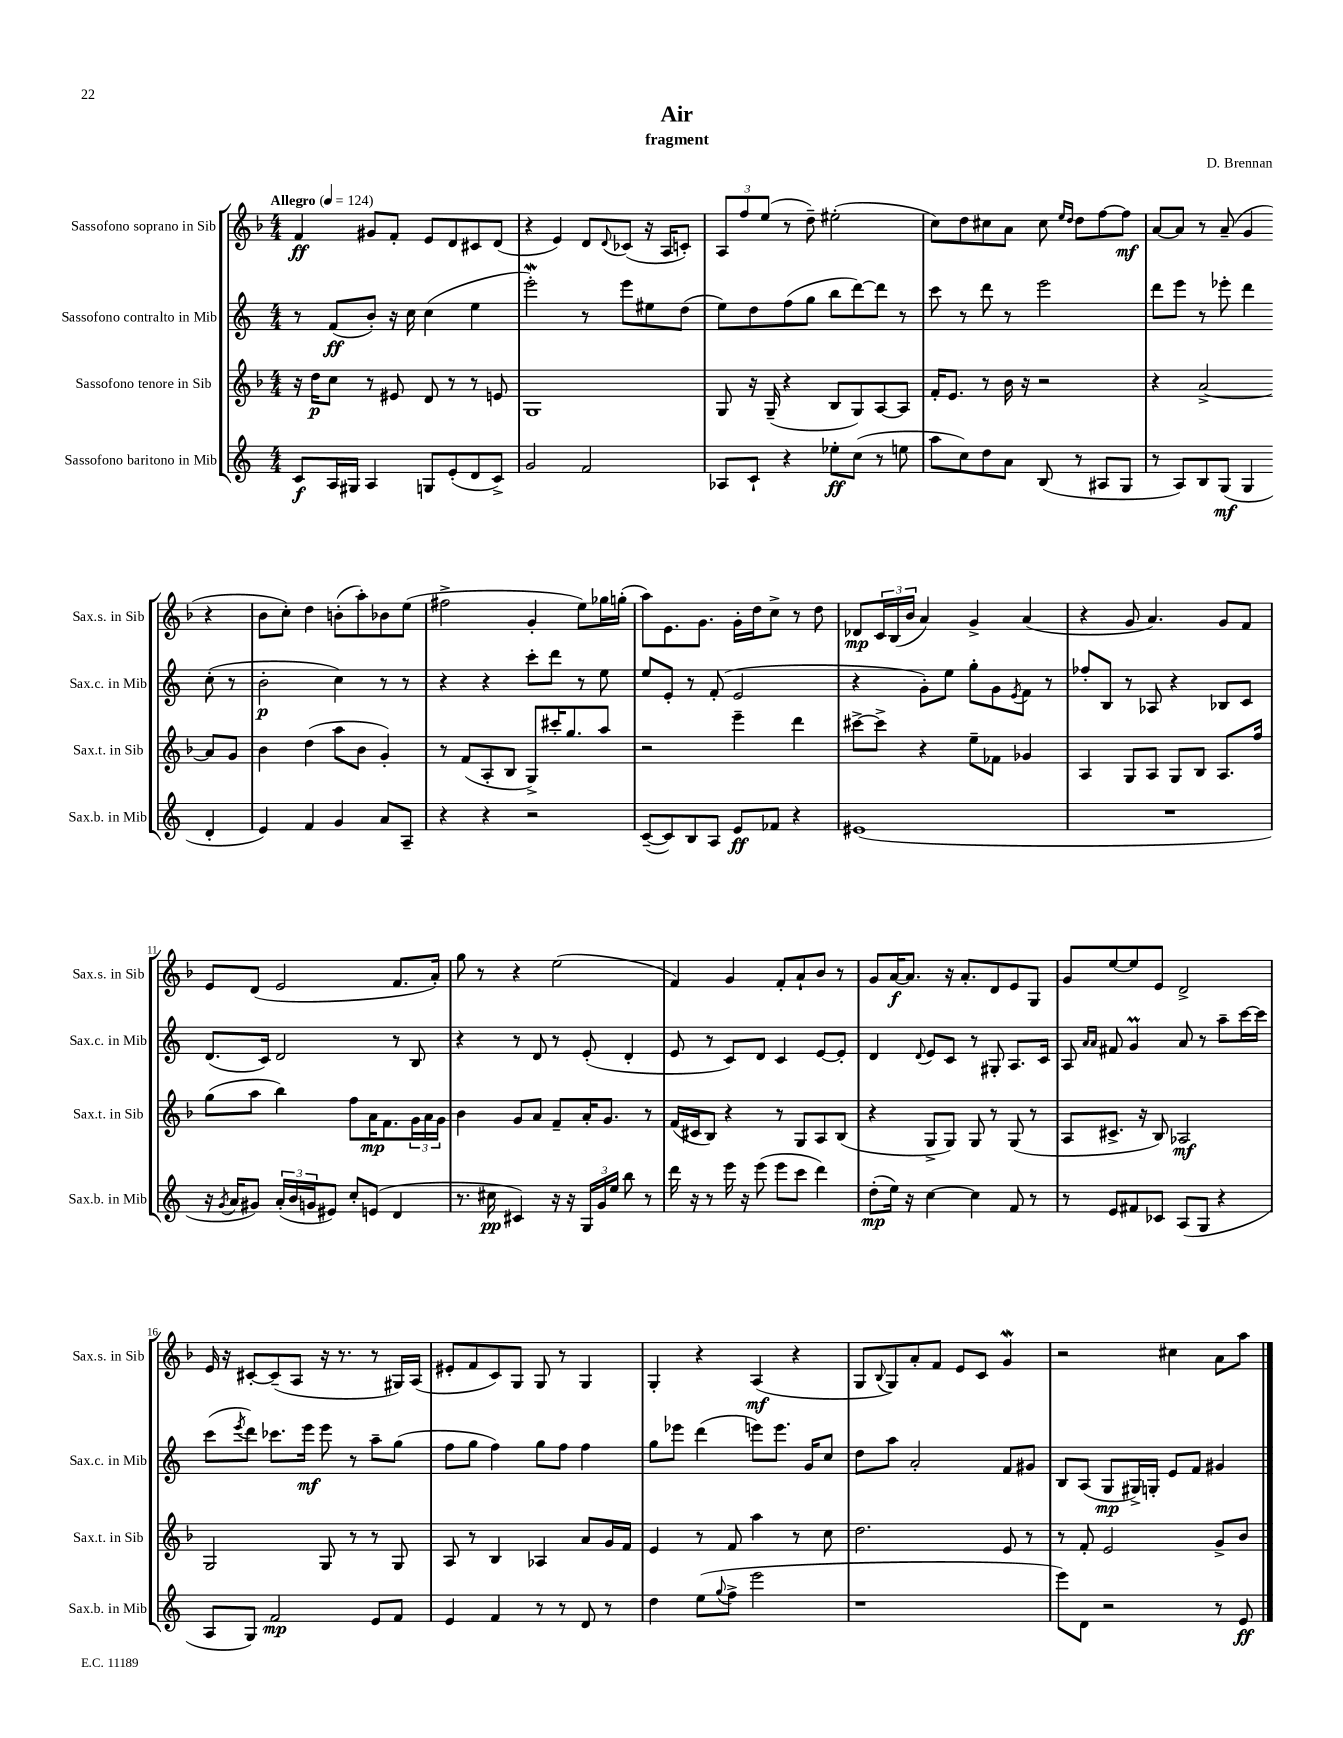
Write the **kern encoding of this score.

**kern	**kern	**kern	**kern
*staff4	*staff3	*staff2	*staff1
*clefG2	*clefG2	*clefG2	*clefG2
*k[]	*k[b-]	*k[]	*k[b-]
*M4/4	*M4/4	*M4/4	*M4/4
*MM124	*MM124	*MM124	*MM124
8c	16r	8r	4f
.	16dd	.	.
16A	8cc	(8f	.
16G#	.	.	.
4A	8r	8b')	8g#
.	8e#	16r	8f'
.	.	16cc	.
8G	8d	(4cc	8e
(8e'	8r	.	8d
8d	8r	4ee	8c#
8c^)	8e	.	(8d
=	=	=	=
2g	1G	2eee')	4r
.	.	.	4e)
2f	.	8r	8d
.	.	.	8qqd
.	.	8eee	(8c-
.	.	8ee#	16r
.	.	.	16A
.	.	(8dd	8c')
=	=	=	=
8A-	8G	8ee)	12A
.	.	.	12ff
8c`	16r	8dd	.
.	.	.	(12ee
.	(16G~	.	.
4r	4r	(8ff	8r
.	.	8gg	8dd~)
8ee-'	8B-	8bb	(2ee#'
(8cc	8G)	[8ddd)	.
8r	[8A	8ddd]	.
8ee	8A]	8r	.
=	=	=	=
8aa	16f'	8ccc	8cc)
.	8.e	.	.
8cc)	.	8r	8dd
8dd	8r	8ddd	8cc#
8a	16b-	8r	8a
.	16r	.	.
(8B	2r	2eee	8cc#
.	.	.	16qqee
.	.	.	16qqdd
8r	.	.	8dd
8A#	.	.	[8ff
8G	.	.	8ff]
=	=	=	=
8r	4r	8ddd	[8a
8A)	.	8eee	8a]
8B	[2a^	8r	8r
(8G	.	8eee-'	(8a~
4G	.	4ddd	4g
4d'	8a]	(8cc'	4r
.	8g	8r	.
=	=	=	=
4e)	4b-	2b'	8b-
.	.	.	8cc')
4f	(4dd	.	4dd
4g	8aa	4cc)	(8b'
.	8b-	.	8aa')
8a	4g')	8r	8b-
8A~	.	8r	(8ee
=	=	=	=
4r	8r	4r	2ff#^
.	(8f	.	.
4r	8A'	4r	.
.	8B-	.	.
2r	8G^)	8ccc'	4g'
.	16ccc#'	8ddd	.
.	8.gg	.	.
.	.	8r	8ee)
.	8aa	8ee	16gg-
.	.	.	(16gg'
=	=	=	=
([8c~	2r	8ee	8aa)
8c])	.	8e'	8.e
8B	.	8r	.
.	.	.	8.g
8A	.	(8f'	.
8e	4eee~	2e	16g'
.	.	.	16dd
8f-	.	.	8cc^
4r	4ddd	.	8r
.	.	.	8dd
=	=	=	=
(1e#	[8ccc#^	4r	8d-
.	8ccc#^]	.	24c
.	.	.	(24B-
.	.	.	24b-
.	4r	8g')	4a)
.	.	8ee	.
.	8ee~	8gg'	4g^
.	8f-	8g	.
.	.	8qe	.
.	4g-	8f	(4a
.	.	8r	.
=	=	=	=
1r	4A	8ff-'	4r
.	.	8B	.
.	8G	8r	8g
.	8A	8A-	4.a)
.	8G	4r	.
.	8B-	.	.
.	8.A	8B-	8g
.	.	8c	8f
.	16ff	.	.
=	=	=	=
16r	(8gg	(8.d	8e
8qg	.	.	.
16a	.	.	.
8g#)	8aa	.	(8d
.	.	16c)	.
(24a'	4bb-)	2d	2e
24b	.	.	.
24g	.	.	.
8e#)	.	.	.
8cc'	8ff	.	.
(8e	16a	.	.
.	8.f	.	.
4d	.	8r	8.f
.	24g	8B	.
.	24a	.	.
.	.	.	16a')
.	24g	.	.
=	=	=	=
8.r	4b-	4r	8gg
.	.	.	8r
16cc#	.	.	.
4c#)	8g	8r	4r
.	8a	8d	.
16r	8f~	8r	(2ee
16r	.	.	.
24G	16a'	(8e'	.
24g	.	.	.
.	8.g	.	.
24ee	.	.	.
8bb	.	4d'	.
8r	8r	.	.
=	=	=	=
16ddd	(16f	8e	4f)
16r	16c#	.	.
8r	8B-)	8r	.
16eee	4r	8c)	4g
16r	.	.	.
(8eee	.	8d	.
8eee	8r	4c	8f'
8ccc	8G	.	8a`
4ddd)	8A	[8e	8b-
.	(8B-	8e']	8r
=	=	=	=
(8dd'	4r	4d	8g
16ee)	.	.	[16a
16r	.	.	8.a]
.	.	8qqd	.
[4cc	8G^	8e	.
.	8G)	8c	16r
.	.	.	8.a'
4cc]	8G	8r	.
.	8r	8G#'	8d
8f	(8G	8.A	8e
8r	8r	.	8G
.	.	16c	.
=	=	=	=
8r	8A	8A	8g
.	.	16qqa	.
.	.	16qqa	.
8e	8.c#^	8f#	[8ee
8f#	.	4g	8ee]
.	16r	.	.
8c-	8B-)	.	8e
(8A	2A-	8a	2d^
8G	.	8r	.
4r	.	8aa~	.
.	.	[16ccc	.
.	.	16ccc]	.
=	=	=	=
8A	2G	(8ccc	16e
.	.	.	16r
.	.	8qeee	.
8G)	.	8ddd)	[8c#'
2f	.	8.ccc-	(8c#~]
.	.	.	8A
.	.	16eee	.
.	8G	8eee	16r
.	.	.	8.r
.	8r	8r	.
8e	8r	8aa~	8r
8f	8G	(8gg	16G#)
.	.	.	(16A
=	=	=	=
4e	8A	8ff	8e#'
.	8r	8gg	8f
4f	4B-	4ff)	8c)
.	.	.	8G
8r	4A-	8gg	8G
8r	.	8ff	8r
8d	8a	4ff	4G
8r	16g	.	.
.	16f	.	.
=	=	=	=
4dd	4e	8gg	4G'
.	.	8eee-	.
(8ee	8r	(4ddd	4r
8qqgg	.	.	.
8ff^	8f	.	.
2eee	4aa	8eee)	(4A
.	.	8.eee	.
.	8r	.	4r
.	.	16g	.
.	8cc	8cc	.
=	=	=	=
1r	2.dd	8dd	8G
.	.	.	8qqB-
.	.	8aa	8G)
.	.	2a'	8a'
.	.	.	8f
.	.	.	8e
.	.	.	8c
.	8e	8f	4g
.	8r	8g#	.
=	=	=	=
8eee)	8r	8B	2r
8d	8f'	(8A	.
2r	2e	8G	.
.	.	16G#^)	.
.	.	16G'	.
.	.	8e	4cc#
.	.	8f	.
8r	8g^	4g#	8a
8e	8b-	.	8aa
==	==	==	==
*-	*-	*-	*-
